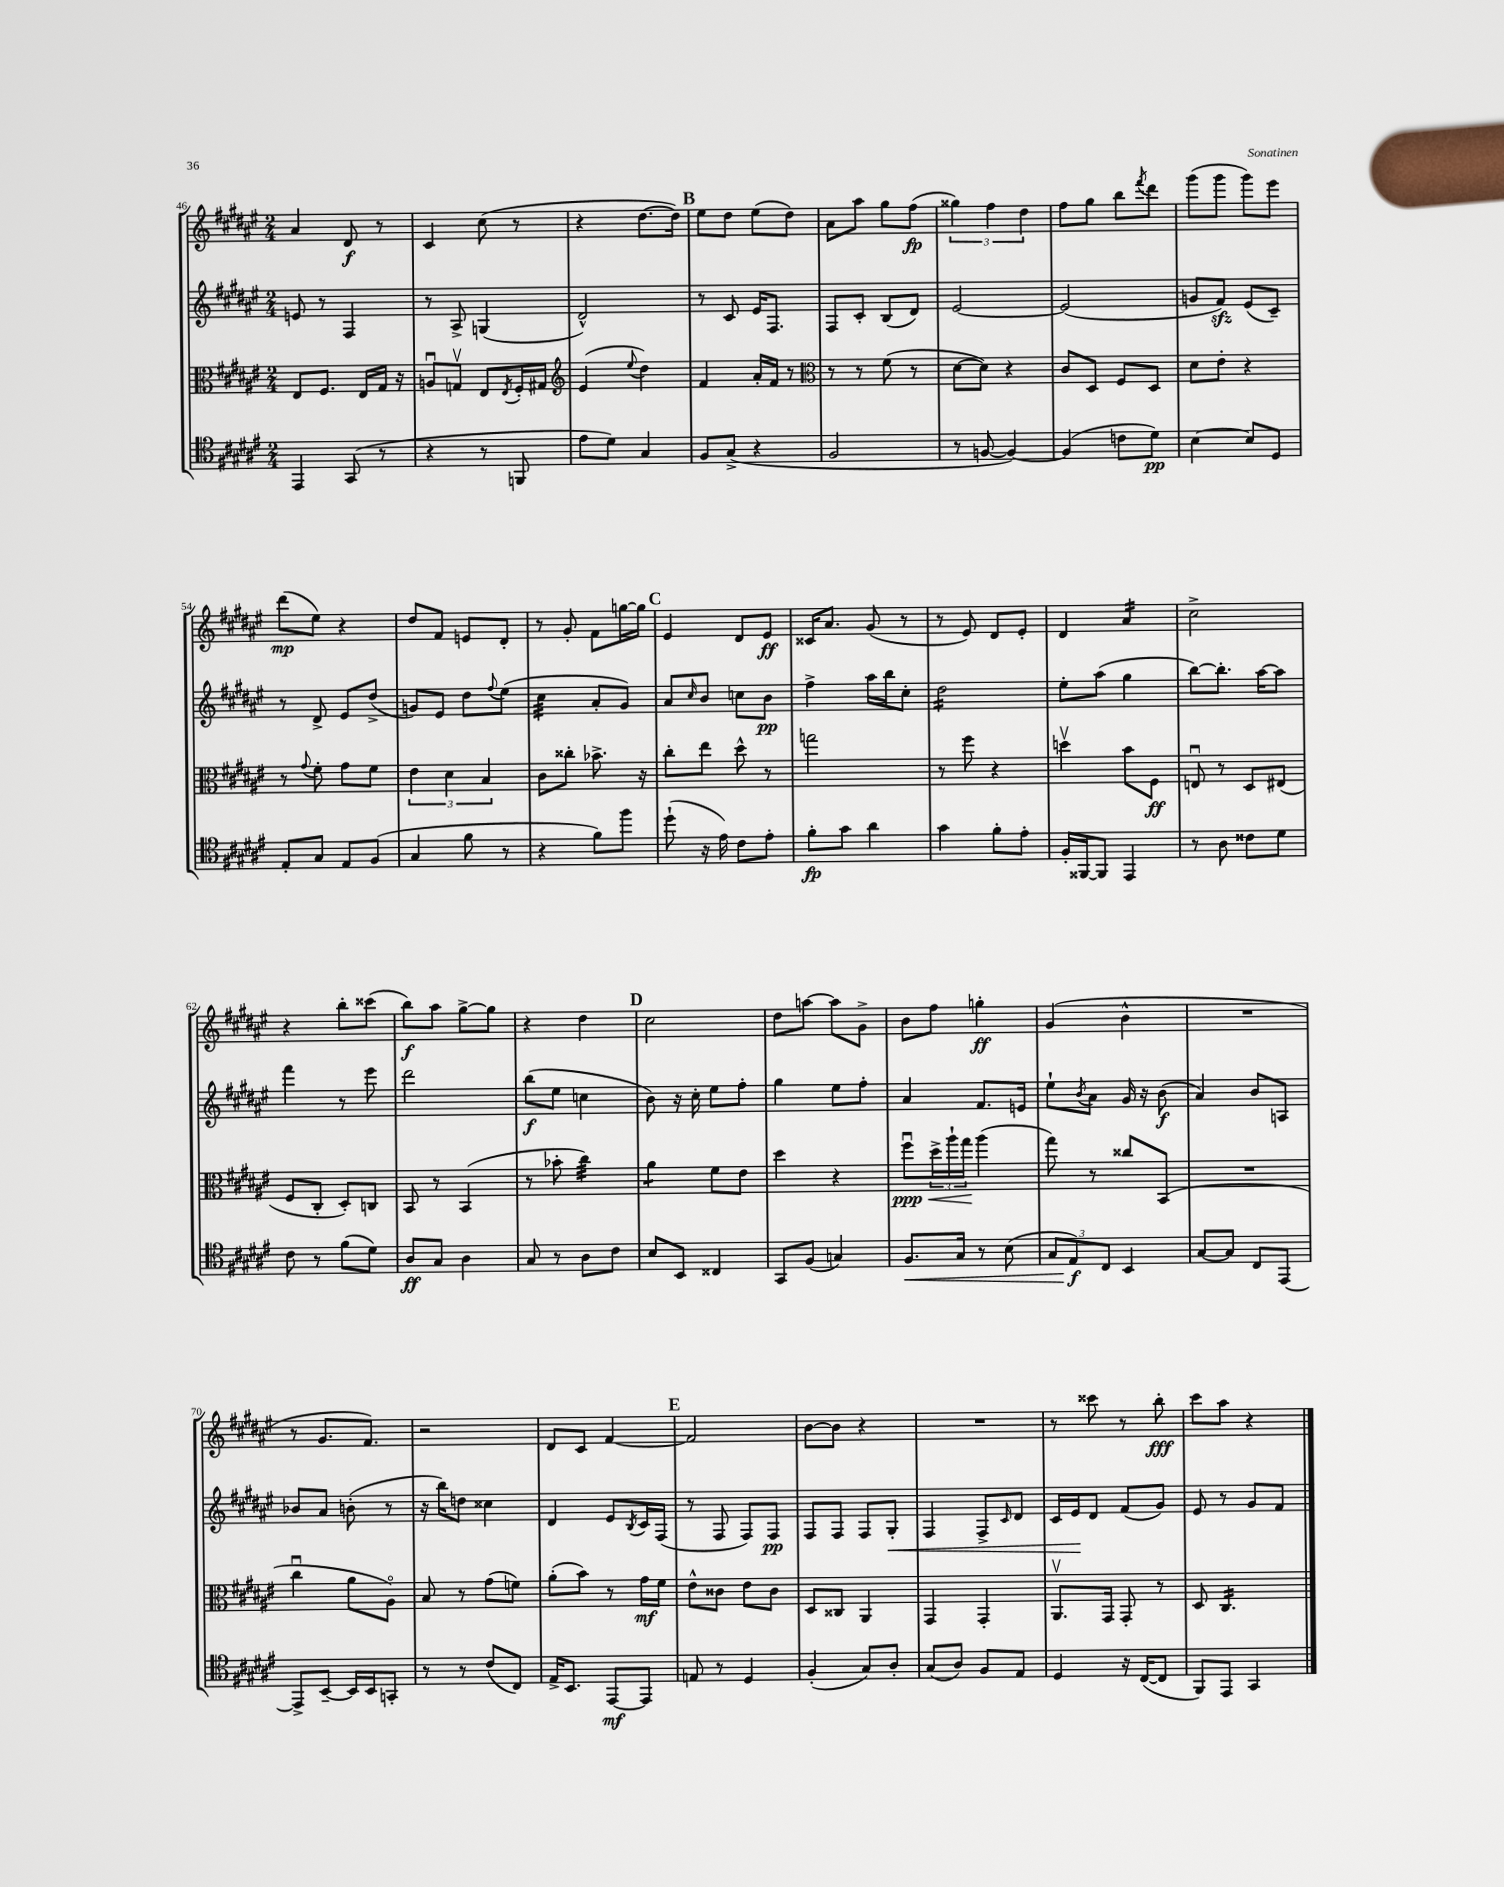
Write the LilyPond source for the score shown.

<<
\new StaffGroup <<
\new Staff = "s0" {
    \clef treble \key fis \major \numericTimeSignature \time 2/4
    ais'4 dis'8\f r8 |
    cis'4 cis''8( r8 |
    r4 dis''8.~ dis''16) |
    \mark \markup { \bold "B" } eis''8 dis''8 eis''8( dis''8) |
    ais'8 ais''8 gis''8 fis''8\fp( |
    \tuplet 3/2 { gisis''4) fis''4 dis''4 } |
    fis''8 gis''8 b''8 \acciaccatura { fis'''8 } dis'''8 |
    gis'''8( gis'''8 gis'''8) eis'''8 |
    dis'''8\mp( eis''8) r4 |
    dis''8 fis'8 e'8 dis'8-. |
    r8 gis'8-. fis'8 g''16~ g''16 |
    \mark \markup { \bold "C" } eis'4 dis'8 eis'8\ff |
    cisis'16 ais'8. gis'8( r8 |
    r8 eis'8) dis'8 eis'8-. |
    dis'4 ais'4:16 |
    cis''2-> |
    r4 b''8-. cisis'''8( |
    b''8\f) ais''8 gis''8~-> gis''8 |
    r4 dis''4 |
    \mark \markup { \bold "D" } cis''2 |
    dis''8 a''8~ a''8 gis'8-> |
    b'8 fis''8 g''4-.\ff |
    gis'4( b'4-^ |
    R2 |
    r8 gis'8. fis'8.) |
    r2 |
    dis'8 cis'8 fis'4~ |
    \mark \markup { \bold "E" } fis'2 |
    b'8~ b'8 r4 |
    R2 |
    r8 cisis'''8 r8 b''8-.\fff |
    cis'''8 ais''8 r4 \bar "|." |
}
\new Staff = "s1" {
    \clef treble \key fis \major \numericTimeSignature \time 2/4
    e'8 r8 fis4 |
    r8 ais8-> g4( |
    dis'2-^) |
    \mark \markup { \bold "B" } r8 cis'8 eis'16 fis8. |
    fis8 cis'8-. b8( dis'8) |
    eis'2~ |
    eis'2( |
    g'8 fis'8\sfz) eis'8( cis'8--) |
    r8 dis'8-> eis'8 dis''8->( |
    g'8) eis'8 dis''8 \appoggiatura { fis''8 } eis''8( |
    cis''4:32 ais'8-. gis'8) |
    \mark \markup { \bold "C" } ais'8 \grace { cis''16 } b'8 c''8 b'8\pp |
    fis''4-> ais''16 b''16 cis''8-. |
    dis''2:16 |
    eis''8-. ais''8( gis''4 |
    b''8~) b''8.-. ais''16~ ais''8 |
    fis'''4 r8 eis'''8 |
    dis'''2 |
    b''8\f( eis''8 c''4 |
    \mark \markup { \bold "D" } b'8) r16 cis''16-. eis''8 fis''8-. |
    gis''4 eis''8 fis''8-. |
    ais'4 fis'8. e'16 |
    eis''8-! \acciaccatura { b'8 } ais'8 gis'16 r16 b'8\f( |
    ais'4) b'8 a8 |
    bes'8 ais'8 b'8-.( r8 |
    r16 b''16) d''8 cisis''4 |
    dis'4 eis'8 \acciaccatura { b8 } cis'16 fis16( |
    \mark \markup { \bold "E" } r8 fis8 fis8) fis8\pp |
    fis8 fis8 fis8 gis8-.\< |
    fis4 fis8-> \grace { cis'16 } dis'8 |
    cis'16 eis'16\! dis'8 fis'8( gis'8) |
    eis'8 r8 gis'8 fis'8 \bar "|." |
}
\new Staff = "s2" {
    \clef alto \key fis \major \numericTimeSignature \time 2/4
    eis8 fis8. eis16 gis16 r16 |
    a8\downbow g8\upbow eis8 \acciaccatura { eis8 } fis16-. gis16 |
    \clef treble eis'4( \appoggiatura { eis''8 } dis''4) |
    \mark \markup { \bold "B" } fis'4 ais'16-. fis'16 r8 |
    \clef alto r8 r8 fis'8( r8 |
    dis'8~ dis'8) r4 |
    cis'8 dis8 fis8 dis8 |
    dis'8 eis'8-. r4 |
    r8 \appoggiatura { gis'8 } fis'8-. gis'8 fis'8 |
    \tuplet 3/2 { eis'4 dis'4 b4 } |
    cis'8 cisis''8-. bes'8.-> r16 |
    \mark \markup { \bold "C" } cis''8-. eis''8 dis''8-^ r8 |
    g''2 |
    r8 fis''8 r4 |
    d''4\upbow b'8 fis8\ff |
    e8\downbow r8 dis8 eis8( |
    fis8 cis8-. dis8-.) c8 |
    b,8 r8 b,4( |
    r8 bes'8-. cis''4:32) |
    \mark \markup { \bold "D" } ais'4:8 fis'8 eis'8 |
    dis''4 r4 |
    fis''8\downbow\ppp\< \tuplet 3/2 { dis''16-> ais''16-! gis''16\! } ais''4( |
    gis''8) r8 cisis''8 b,8( |
    R2 |
    cis''4\downbow ais'8 ais8\flageolet) |
    b8 r8 gis'8( f'8) |
    ais'8-.( b'8) r8 gis'16\mf fis'16 |
    \mark \markup { \bold "E" } eis'8-^ cisis'8 eis'8 cisis'8 |
    dis8 cisis8 ais,4 |
    gis,4 gis,4-. |
    ais,8.\upbow gis,16 gis,8-. r8 |
    dis8 cis4.:16 \bar "|." |
}
\new Staff = "s3" {
    \clef tenor \key fis \major \numericTimeSignature \time 2/4
    eis,4 gis,8( r8 |
    r4 r8 f,8 |
    eis'8 dis'8) gis4 |
    \mark \markup { \bold "B" } fis8 gis8->( r4 |
    fis2 |
    r8 f8~ f4~) |
    f4( c'8 dis'8\pp) |
    b4~ b8 dis8 |
    eis8-. gis8 eis8 fis8( |
    gis4 fis'8 r8 |
    r4 fis'8) fis''8 |
    \mark \markup { \bold "C" } dis''8-!( r16 eis'16) cis'8 eis'8-. |
    fis'8-.\fp gis'8 ais'4 |
    gis'4 fis'8-. eis'8-. |
    fis16-. fisis,16~ fisis,8 eis,4 |
    r8 ais8 cisis'8 dis'8 |
    cis'8 r8 fis'8( dis'8) |
    ais8\ff gis8 ais4 |
    gis8 r8 ais8 cis'8 |
    \mark \markup { \bold "D" } b8 b,8 cisis4 |
    gis,8 fis8( g4) |
    fis8.\< gis16 r8 b8( |
    \tuplet 3/2 { gis8 eis8\f\!) cis8 } b,4 |
    gis8~ gis8 cis8 eis,8~ |
    eis,8-> b,8~-- b,16 b,16 g,8-. |
    r8 r8 cis'8( cis8) |
    eis16-> b,8. eis,8~\mf eis,8 |
    \mark \markup { \bold "E" } e8 r8 dis4 |
    fis4-.( gis8) ais8-. |
    gis8( ais8) fis8 eis8 |
    dis4 r16 cis16~( cis8 |
    fis,8) eis,8 gis,4 \bar "|." |
}
>>
>>
\layout { \context { \Score currentBarNumber = #46 } }
